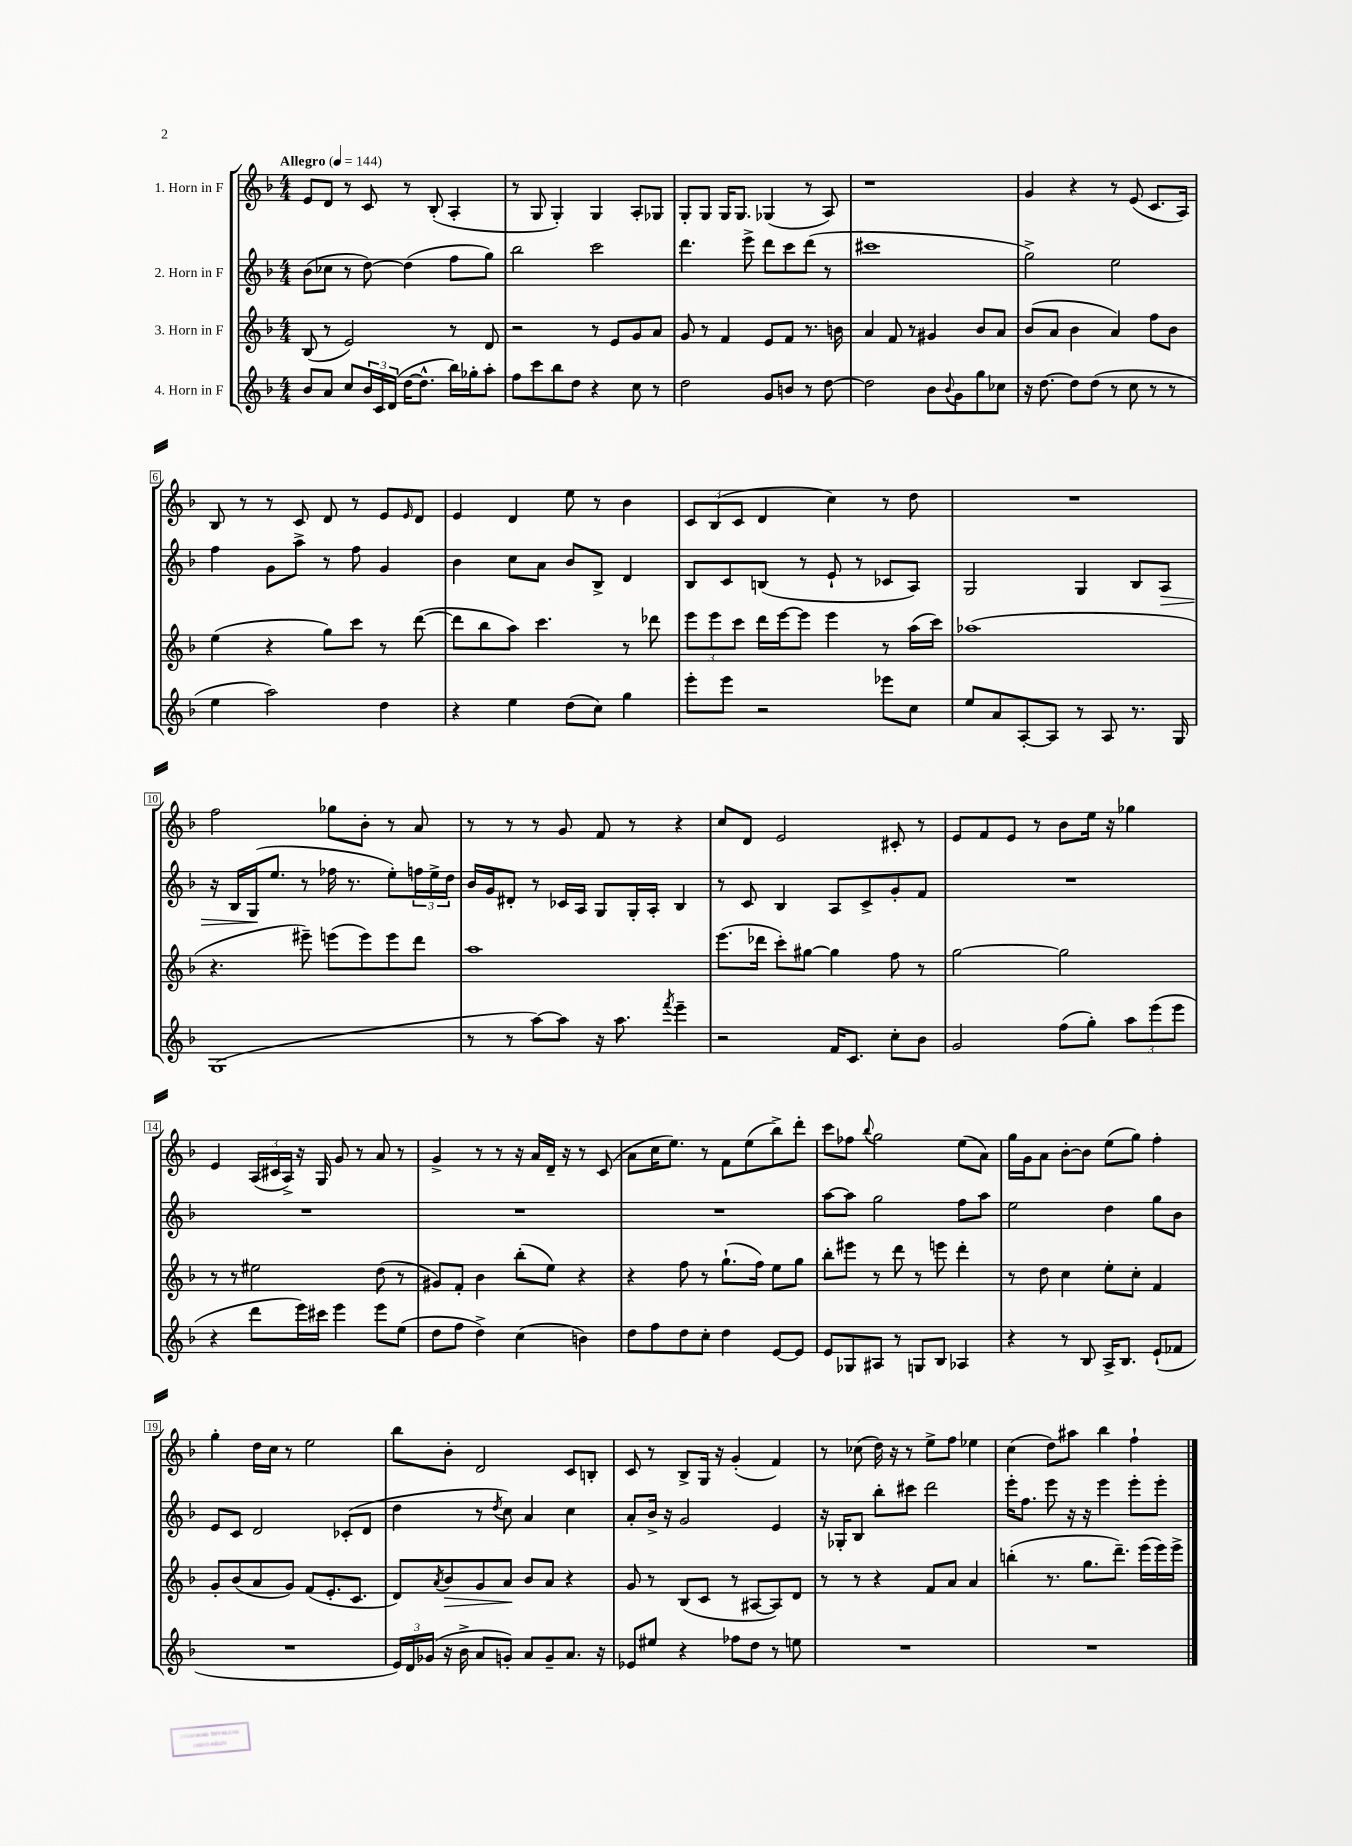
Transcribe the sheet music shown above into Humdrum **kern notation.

**kern	**kern	**dynam	**kern	**dynam	**kern
*part4	*part3	*part3	*part2	*part2	*part1
*staff4	*staff3	*staff3	*staff2	*staff2	*staff1
*I"4. Horn in F	*I"3. Horn in F	*	*I"2. Horn in F	*	*I"1. Horn in F
*clefG2	*clefG2	*	*clefG2	*	*clefG2
*k[b-]	*k[b-]	*	*k[b-]	*	*k[b-]
*M4/4	*M4/4	*	*M4/4	*	*M4/4
*MM144	*MM144	*	*MM144	*	*MM144
=1	=1	=1	=1	=1	=1
!	!	!	!	!	!LO:TX:a:B:t=Allegro
8b-/L	(8B-/	.	(8b-\L	.	8e/L
8a/J	8r	.	8cc-X\J	.	8d/J
8cc/L	2e/)	.	8r	.	8r
24b-/L	.	.	[8dd\)	.	8c/
24c/	.	.	.	.	.
(24d/JJ	.	.	.	.	.
[16dd\KL	.	.	(4dd\]	.	8r
8.dd^^\J]	.	.	.	.	.
.	.	.	.	.	(8B-'/
16bb-\LL)	8r	.	8ff\L	.	4A'/
16gg-X'\J	.	.	.	.	.
8aa'\J	8d/	.	8gg\J)	.	.
=2	=2	=2	=2	=2	=2
8ff\L	2r	.	2bb-\	.	8r
8ccc\	.	.	.	.	8G/
8bb-\	.	.	.	.	4G'/)
8dd\J	.	.	.	.	.
4r	8r	.	2ccc\	.	4G/
.	8e/L	.	.	.	.
8cc\	8g/	.	.	.	8A'/L
8r	8a/J	.	.	.	8G-X/J
=3	=3	=3	=3	=3	=3
2dd\	8g/	.	4.ddd\	.	8G'/L
.	8r	.	.	.	8G/J
.	4f/	.	.	.	16G/KL
.	.	.	.	.	8.G/J
.	.	.	8eee^\	.	.
8g/L	8e/L	.	8ddd\L	.	(4G-X/
8bn/J	8f/J	.	8ccc\	.	.
8r	8.r	.	(8ddd\J	.	8r
[8dd\	.	.	8r	.	8A/)
.	16bn\	.	.	.	.
=4	=4	=4	=4	=4	=4
2dd\]	4a/	.	1ccc#X	.	1r
.	8f/	.	.	.	.
.	8r	.	.	.	.
8b-\L	4g#X/	.	.	.	.
8qqb-/	.	.	.	.	.
8g\	.	.	.	.	.
8gg\	8b-/L	.	.	.	.
8cc-X\J	8a/J	.	.	.	.
=5	=5	=5	=5	=5	=5
16r	(8b-/L	.	2gg^\)	.	4g/
[8.dd\	.	.	.	.	.
.	8a/J	.	.	.	.
8dd\L]	4b-\	.	.	.	4r
(8dd\J	.	.	.	.	.
8r	4a/)	.	2ee\	.	8r
8cc\	.	.	.	.	(8e/
8r	8ff\L	.	.	.	8.c/L
8r	8b-\J	.	.	.	.
.	.	.	.	.	16A/Jk)
!!LO:LB:g=z
=6	=6	=6	=6	=6	=6
4ee\	(4ee\	.	4ff\	.	8B-/
.	.	.	.	.	8r
2aa\)	4r	.	8g\L	.	8r
.	.	.	8aa^\J	.	8c/
.	8gg\L)	.	8r	.	8d/
.	8ccc\J	.	8ff\	.	8r
4dd\	8r	.	4g/	.	8e/L
.	.	.	.	.	16qqe/
.	([8ddd\	.	.	.	8d/J
=7	=7	=7	=7	=7	=7
4r	8ddd\L]	.	4b-\	.	4e/
.	8bb-\	.	.	.	.
4ee\	8aa\J)	.	8cc\L	.	4d/
.	4.ccc\	.	8a\J	.	.
(8dd\L	.	.	8b-/L	.	8ee\
8cc\J)	.	.	8B-^/J	.	8r
4gg\	8r	.	4d/	.	4b-\
.	8ddd-X\	.	.	.	.
=8	=8	=8	=8	=8	=8
8eee'\L	12eee\L	.	8B-/L	.	12c/L
.	12eee\	.	.	.	(12B-/
8eee\J	.	.	8c/	.	.
.	12ccc\J	.	.	.	12c/J
2r	16ddd\LL	.	(8Bn/J	.	4d/
.	[16eee\J	.	.	.	.
.	8eee\J]	.	8r	.	.
.	4eee\	.	8e`/	.	4cc\)
.	.	.	8r	.	.
8eee-X\L	8r	.	8c-X/L	.	8r
8cc\J	(16aa\LL	.	8A/J)	.	8dd\
.	16ccc\JJ)	.	.	.	.
=9	=9	=9	=9	=9	=9
8ee/L	(1aa-X	.	2G/	.	1r
8a/	.	.	.	.	.
[8A'/	.	.	.	.	.
8A/J]	.	.	.	.	.
8r	.	.	4G/	.	.
8A/	.	.	.	.	.
8.r	.	.	8B-/L	.	.
!	!	!	!	!LO:HP:b	!
.	.	.	8A/J	>	.
16G/	.	.	.	.	.
!!LO:LB:g=z
=10	=10	=10	=10	=10	=10
(1G	4.r	.	16r	.	2ff\
.	.	.	16B-/LL	.	.
.	.	.	(16G/J	.	.
.	.	.	8.ee/J	]	.
.	8eee#X~\)	.	8r	.	.
.	(8eeen\L	.	16ff-X\	.	8gg-X\L
.	.	.	8.r	.	.
.	8eee\)	.	.	.	8b-'\J
.	8eee\	.	8ee'\L)	.	8r
.	8ddd\J	.	24ffn\L	.	8a/
.	.	.	24ee^\	.	.
.	.	.	24dd\JJ	.	.
=11	=11	=11	=11	=11	=11
8r	1aa	.	16b-/LL	.	8r
.	.	.	16g/J	.	.
8r	.	.	8d#X'/J	.	8r
[8aa\L)	.	.	8r	.	8r
8aa\J]	.	.	16c-X/LL	.	8g/
.	.	.	16A/JJ	.	.
16r	.	.	8G/L	.	8f/
8.aa\	.	.	.	.	.
.	.	.	16G'/L	.	8r
.	.	.	16A'/JJ	.	.
8qfff/	.	.	.	.	.
4eee~\	.	.	4B-/	.	4r
=12	=12	=12	=12	=12	=12
2r	(8.eee\L	.	8r	.	8cc/L
.	.	.	8c/	.	8d/J
.	16ddd-X\Jk	.	.	.	.
.	8ccc'\L)	.	4B-/	.	2e/
.	[8gg#X\J	.	.	.	.
16f/KL	4gg#\]	.	8A/L	.	.
8.c/J	.	.	.	.	.
.	.	.	8c^/	.	.
8cc'\L	8ff\	.	8g'/	.	8c#X'/
8b-\J	8r	.	8f/J	.	8r
=13	=13	=13	=13	=13	=13
2g/	[2gg\	.	1r	.	8e/L
.	.	.	.	.	8f/
.	.	.	.	.	8e/J
.	.	.	.	.	8r
(8ff\L	2gg\]	.	.	.	8b-\L
8gg'\J)	.	.	.	.	16ee\Jk
.	.	.	.	.	16r
12aa\L	.	.	.	.	4gg-X\
(12eee\	.	.	.	.	.
12eee\J	.	.	.	.	.
!!LO:LB:g=z
=14	=14	=14	=14	=14	=14
4r	8r	.	1r	.	4e/
.	8r	.	.	.	.
8ddd\L	2ee#X\	.	.	.	(24A/LL
.	.	.	.	.	24c#X/
.	.	.	.	.	24A^/JJ)
16eee\L)	.	.	.	.	16r
16ccc#X\JJ	.	.	.	.	16G/
4eee\	.	.	.	.	8g/
.	.	.	.	.	8r
8eee\L	(8dd\	.	.	.	8a/
(8ee\J	8r	.	.	.	8r
=15	=15	=15	=15	=15	=15
8dd\L	8g#X/L)	.	1r	.	4g^/
8ff\J	8f'/J	.	.	.	.
4dd^\)	4b-\	.	.	.	8r
.	.	.	.	.	8r
(4cc\	(8bb-'\L	.	.	.	16r
.	.	.	.	.	16a/LL
.	8ee\J)	.	.	.	16d~/JJ
.	.	.	.	.	16r
4bn\)	4r	.	.	.	8r
.	.	.	.	.	(8c/
=16	=16	=16	=16	=16	=16
8dd\L	4r	.	1r	.	8a\L
8ff\	.	.	.	.	16cc\K
.	.	.	.	.	8.ee\J)
8dd\	8ff\	.	.	.	.
8cc'\J	8r	.	.	.	8r
4dd\	(8.gg`\L	.	.	.	8f\L
.	.	.	.	.	(8ee\
.	16ff\Jk)	.	.	.	.
[8e/L	8ee\L	.	.	.	8bb-^\)
8e/J]	8gg\J	.	.	.	8ddd'\J
=17	=17	=17	=17	=17	=17
8e/L	8bb-'\L	.	[8aa\L	.	8ccc\L
8G-X/	8eee#X\J	.	8aa\J]	.	8ff-X\J
.	.	.	.	.	8qqbb-/
8A#X/J	8r	.	2gg\	.	2gg\
8r	8ddd\	.	.	.	.
8Gn/L	8r	.	.	.	.
8B-/J	8eeen\	.	.	.	.
4A-X/	4ddd'\	.	8ff\L	.	(8ee\L
.	.	.	8aa\J	.	8a\J)
=18	=18	=18	=18	=18	=18
4r	8r	.	2ee\	.	16gg\LL
.	.	.	.	.	16g\J
.	8dd\	.	.	.	8a\J
8r	4cc\	.	.	.	[8b-'\L
8B-/	.	.	.	.	8b-\J]
16A^/KL	8ee'\L	.	4dd\	.	(8ee\L
8.B-/J	.	.	.	.	.
.	8cc'\J	.	.	.	8gg\J)
(8e`/L	4f/	.	8gg\L	.	4ff'\
8f-X/J	.	.	8b-\J	.	.
!!LO:LB:g=z
=19	=19	=19	=19	=19	=19
1r	8g'/L	.	8e/L	.	4gg'\
.	(8b-/	.	8c/J	.	.
.	8a/	.	2d/	.	16dd\LL
.	.	.	.	.	16cc\JJ
.	8g/J)	.	.	.	8r
.	(8f/L	.	.	.	2ee\
.	8.e'/	.	.	.	.
.	.	.	(8c-X'/L	.	.
.	8.c/J	.	.	.	.
.	.	.	8d/J	.	.
=20	=20	=20	=20	=20	=20
24e/LL)	8d/L)	.	4dd\	.	8bb-\L
24d/	.	.	.	.	.
(24g-X/JJ	.	.	.	.	.
.	8qa/	.	.	.	.
!	!	!LO:HP:b	!	!	!
16r	8b-/	>	.	.	8b-'\J
16b-^\	.	.	.	.	.
8a/L	8g/	.	8r	.	2d/
.	.	.	8qdd/	.	.
8gn'/J)	8a/J	.	8cc\)	.	.
8a/L	8b-/L	]	4a/	.	.
8g~/	8a/J	.	.	.	.
8.a/J	4r	.	4cc\	.	8c/L
.	.	.	.	.	8Bn'/J
16r	.	.	.	.	.
=21	=21	=21	=21	=21	=21
8e-X/L	8g/	.	8a'/L	.	8c/
8ee#X/J	8r	.	16b-^/Jk	.	8r
.	.	.	16r	.	.
4r	(8B-/L	.	2g/	.	8B-^/L
.	8c/J	.	.	.	16G/Jk
.	.	.	.	.	16r
8ff-X\L	8r	.	.	.	(4g'/
8dd\J	[8A#X/L	.	.	.	.
8r	8A#/])	.	4e/	.	4f/)
8een\	8d/J	.	.	.	.
=22	=22	=22	=22	=22	=22
1r	8r	.	16r	.	8r
.	.	.	16G-X'/KL	.	.
.	8r	.	8B-/J	.	(8cc-X\
.	4r	.	8bb-'\L	.	16dd\)
.	.	.	.	.	16r
.	.	.	8ccc#X\J	.	8r
.	8f/L	.	2ddd\	.	8ee^\L
.	8a/J	.	.	.	8ff\J
.	4a/	.	.	.	4ee-X\
=23	=23	=23	=23	=23	=23
1r	(4bbn'\	.	16eee'\KL	.	(4cc\
.	.	.	8.ff\J	.	.
.	8.r	.	8eee\	.	8dd\L)
.	.	.	16r	.	8aa#X\J
.	8.gg\L	.	16r	.	.
.	.	.	4eee\	.	4bb-\
.	8.ddd~\J)	.	.	.	.
.	.	.	8eee'\L	.	4ff`\
.	(16eee\LL	.	.	.	.
.	16eee\)	.	8eee'\J	.	.
.	16eee^\JJ	.	.	.	.
==	==	==	==	==	==
*-	*-	*-	*-	*-	*-
